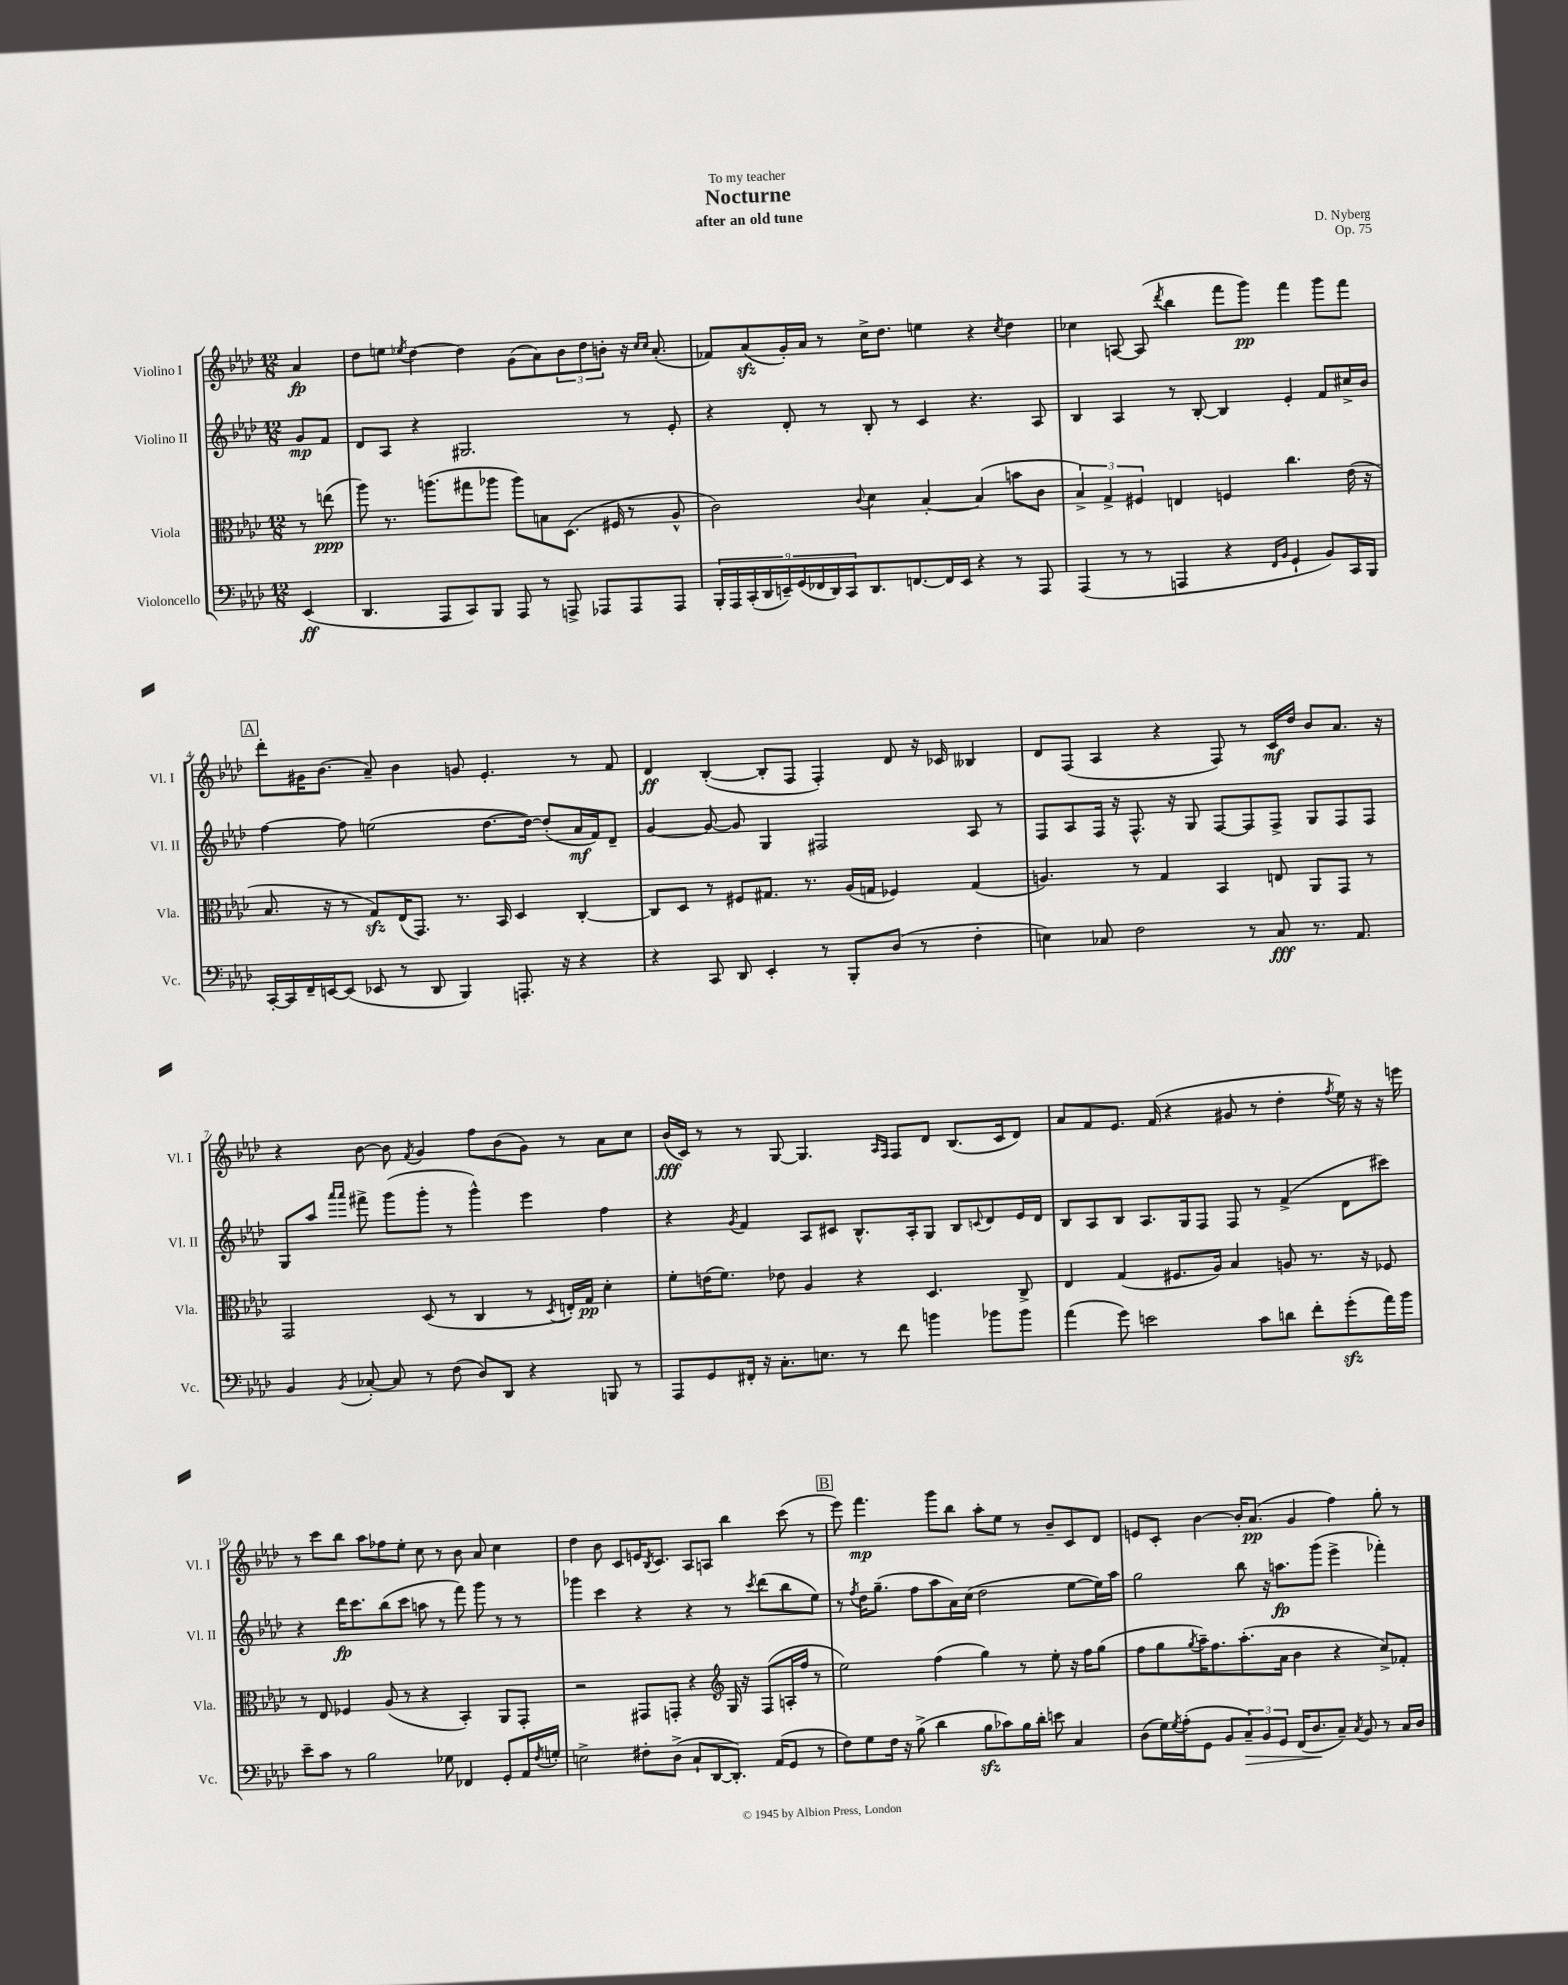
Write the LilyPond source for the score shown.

\header { title = "Nocturne" composer = "D. Nyberg" subtitle = "after an old tune" dedication = "To my teacher" opus = "Op. 75" }
<<
\new StaffGroup <<
\new Staff = "s0" \with { instrumentName = "Violino I" shortInstrumentName = "Vl. I" } {
    \clef treble \key aes \major \numericTimeSignature \time 12/8 \partial 4
    aes'4\fp |
    des''8 e''8 \acciaccatura { ees''8 } des''4~ des''4 g'8( aes'8) \tuplet 3/2 { bes'8 des''8 b'8-. } r16 \grace { c''16 c''16 } aes'8.-.( |
    fes'8) aes'8\sfz( g'16-.) aes'16 r8 c''16-> des''8. e''4 r4 \acciaccatura { c''8 } des''4 |
    ces''4 a8~ a8( \acciaccatura { des'''8 } bes''4 f'''8 g'''8\pp) f'''4 g'''8 f'''8 |
    \mark \markup { \box "A" } des'''8-. gis'16 bes'8.( aes'8--) bes'4 g'8 ees'4.-. r8 f'8 |
    des'4\ff bes4~-.( bes8-. f8 f4-.) des'8 r16 ces'16 beses4 |
    des'8 f8( aes4 r4 f8) r8 c'16\mf des''16 bes'8 aes'8. r16 |
    r4 bes'8~ bes'8 \acciaccatura { f'8 } g'4 f''8 bes'8( g'8) r8 aes'8 c''8 |
    bes'16\fff( c'16) r8 r8 g8~ g4. \grace { aes16 f16 } f8 des'8 bes8.( c'16 des'8) |
    aes'8 f'8 ees'8. f'16( r4 gis'8 r8 des''4-. \acciaccatura { f''8 } ees''16) r16 r16 e'''16 |
    r8 c'''8 bes''8 aes''8 fes''8 ees''8-. c''8 r8 bes'8 aes'8 c''4 |
    des''4 bes'8 c'8 e'16 \acciaccatura { bes8 } c'8. aes8 a8 bes''4 c'''8( r8 |
    \mark \markup { \box "B" } ees'''8) f'''4.\mp g'''8 bes''8 aes''8-. ees''8 r8 bes'8-- c'8 des'8 |
    e'8 c'8-. bes'4~ bes'16-. aes'8.\pp( g'4 f''4) g''8-. r8 \bar "|." |
}
\new Staff = "s1" \with { instrumentName = "Violino II" shortInstrumentName = "Vl. II" } {
    \clef treble \key aes \major \numericTimeSignature \time 12/8 \partial 4
    g'8\mp f'8 |
    des'8 aes8 r4 gis2. r8 ees'8-. |
    r4 des'8-. r8 bes8-. r8 c'4 r4. aes8 |
    bes4 aes4 r8 bes8~-. bes4 ees'4-. f'8 cis''16-> bes'16 |
    \mark \markup { \box "A" } f''4~ f''8 e''2( des''8.~ des''16~) des''8-.( aes'16\mf f'16) des'8-- |
    g'4~ g'8~ g'8 g4 fis2 aes8 r8 |
    f8 aes8 f16 r16 f8.-^ r16 g8 f8~ f8 f8-> g8 f8 f8 |
    g8 aes''8 \grace { aes'''16 aes'''16 } fis'''8-> g'''8( g'''8-. r8 g'''4-^) ees'''4 f''4 |
    r4 \acciaccatura { g'8 } f'4 aes8 cis'8 bes8.-^ aes16-. g8 bes8 \appoggiatura { c'8 } des'8 ees'16 des'16 |
    bes8 aes8 bes8 aes8. g16 f8 f8 r8 f'4->( des'8 cis'''8) |
    r4 des'''16\fp c'''8. bes''8( c'''8 a''8 r8 f'''8) g'''8 r8 r8 |
    ges'''4 c'''4 r4 r4 r8 \acciaccatura { c'''8 } des'''8( bes''8 ees''8) |
    \mark \markup { \box "B" } r8 \acciaccatura { f''8 } des''16 g''8.--( f''8 aes''8 aes'16) c''16( des''2 ees''8~ ees''16) aes''16 |
    g''2 bes''8 r16 a''8.\fp g'''8( ees'''4-> fes'''4-.) \bar "|." |
}
\new Staff = "s2" \with { instrumentName = "Viola" shortInstrumentName = "Vla." } {
    \clef alto \key aes \major \numericTimeSignature \time 12/8 \partial 4
    r8 e''8\ppp( |
    aes''8) r8. a''8.( gis''8 aes''8 aes''8) b8 des8.( fis16 r8 aes8-^ |
    c'2) \appoggiatura { c'8 } des'4 bes4~-. bes4( b'8 c'8 |
    \tuplet 3/2 { bes4->) g4-> fis4 } e4 f4 c''4. ees'16( r16 |
    \mark \markup { \box "A" } bes8. r16 r8 g8\sfz) ees16( g,8.) r8. bes,16 des4 c4~-. |
    c8 des8 r8 fis8 gis8. r8. aes16( g16 fes4) g4( |
    a4.) r8 g4 bes,4 e8 aes,8 g,8 r8 |
    g,2 des8( r8 c4 r8 \acciaccatura { des8 } e16-.) g16\pp des'4-. |
    f'8-. e'16( f'8.) ees'8 aes4 r4 des4. c8-> |
    ees4 g4( fis8. aes16) bes4 a8 r8. r16 fes8 |
    r8 ees8 fes4 aes8( r8 r4 bes,4-.) aes,8 g,8-. |
    r2 gis,8 g,8-. r4 \clef treble g16 r16 f8( a16-. f''16 r8 |
    \mark \markup { \box "B" } ees''2) f''4( g''4) r8 ees''8-. r16 f''16 g''8( |
    f''8 g''8 \acciaccatura { g''8 } aes''16--) f''8. aes''8.-.( aes'16 bes'4 r4 c''8->) fes'8-. \bar "|." |
}
\new Staff = "s3" \with { instrumentName = "Violoncello" shortInstrumentName = "Vc." } {
    \clef bass \key aes \major \numericTimeSignature \time 12/8 \partial 4
    ees,4\ff( |
    des,4. aes,,8 c,8) bes,,8 aes,,8 r8 a,,8-> aes,,8 aes,,8 aes,,8 |
    \tuplet 9/8 { bes,,16-. aes,,16 c,16-.( des,16 e,16--) g,16( fes,16 des,16) c,16 } des,8. f,8.~ f,16 e,16 r4 r8 aes,,8 |
    aes,,4( r8 r8 a,,4 r4 \grace { f,16 bes,16 } g,4-! bes,8) c,16 bes,,16 |
    \mark \markup { \box "A" } c,16~-. c,16 f,16-- e,16~ e,8( ees,8 r8 des,8 bes,,4) a,,8.-. r16 r4 |
    r4 c,8 des,8 ees,4-. r8 bes,,8-. des8( r8 f4-. |
    e4) ces8 f2 r8 ces8\fff r8. aes,8. |
    bes,4 \acciaccatura { bes,8 } ces8~-. ces8 r8 f8( des8) des,8 r4 b,,8 r8 |
    aes,,8 g,8 fis,16-. r16 c8.-. e8. r8 f'8 b'4 bes'8 bes'8 |
    aes'4( g'8) e'2 c'8 d'8 f'8-. g'8-.\sfz( aes'16) bes'16 |
    ees'8-- c'8 r8 bes2 ges8 fes,4 g,8-. aes,16 \acciaccatura { f8 } g16-. |
    e2-> fis8-. des8->( c8-! des,8~ des,8.-.) aes,16( g,8 r8 |
    \mark \markup { \box "B" } f8) g8 f16 r16 bes8->( des'4 bes8\sfz ces'8) bes16 des'16-. e'8 c4 |
    des8( g16) \acciaccatura { g8 } aes16-.( g,8 bes,8 \tuplet 3/2 { c8--\>) bes,8 g,8 } f,16( des8.\! c8--) \acciaccatura { c8 } bes,8 r8 c16 des16 \bar "|." |
}
>>
>>
